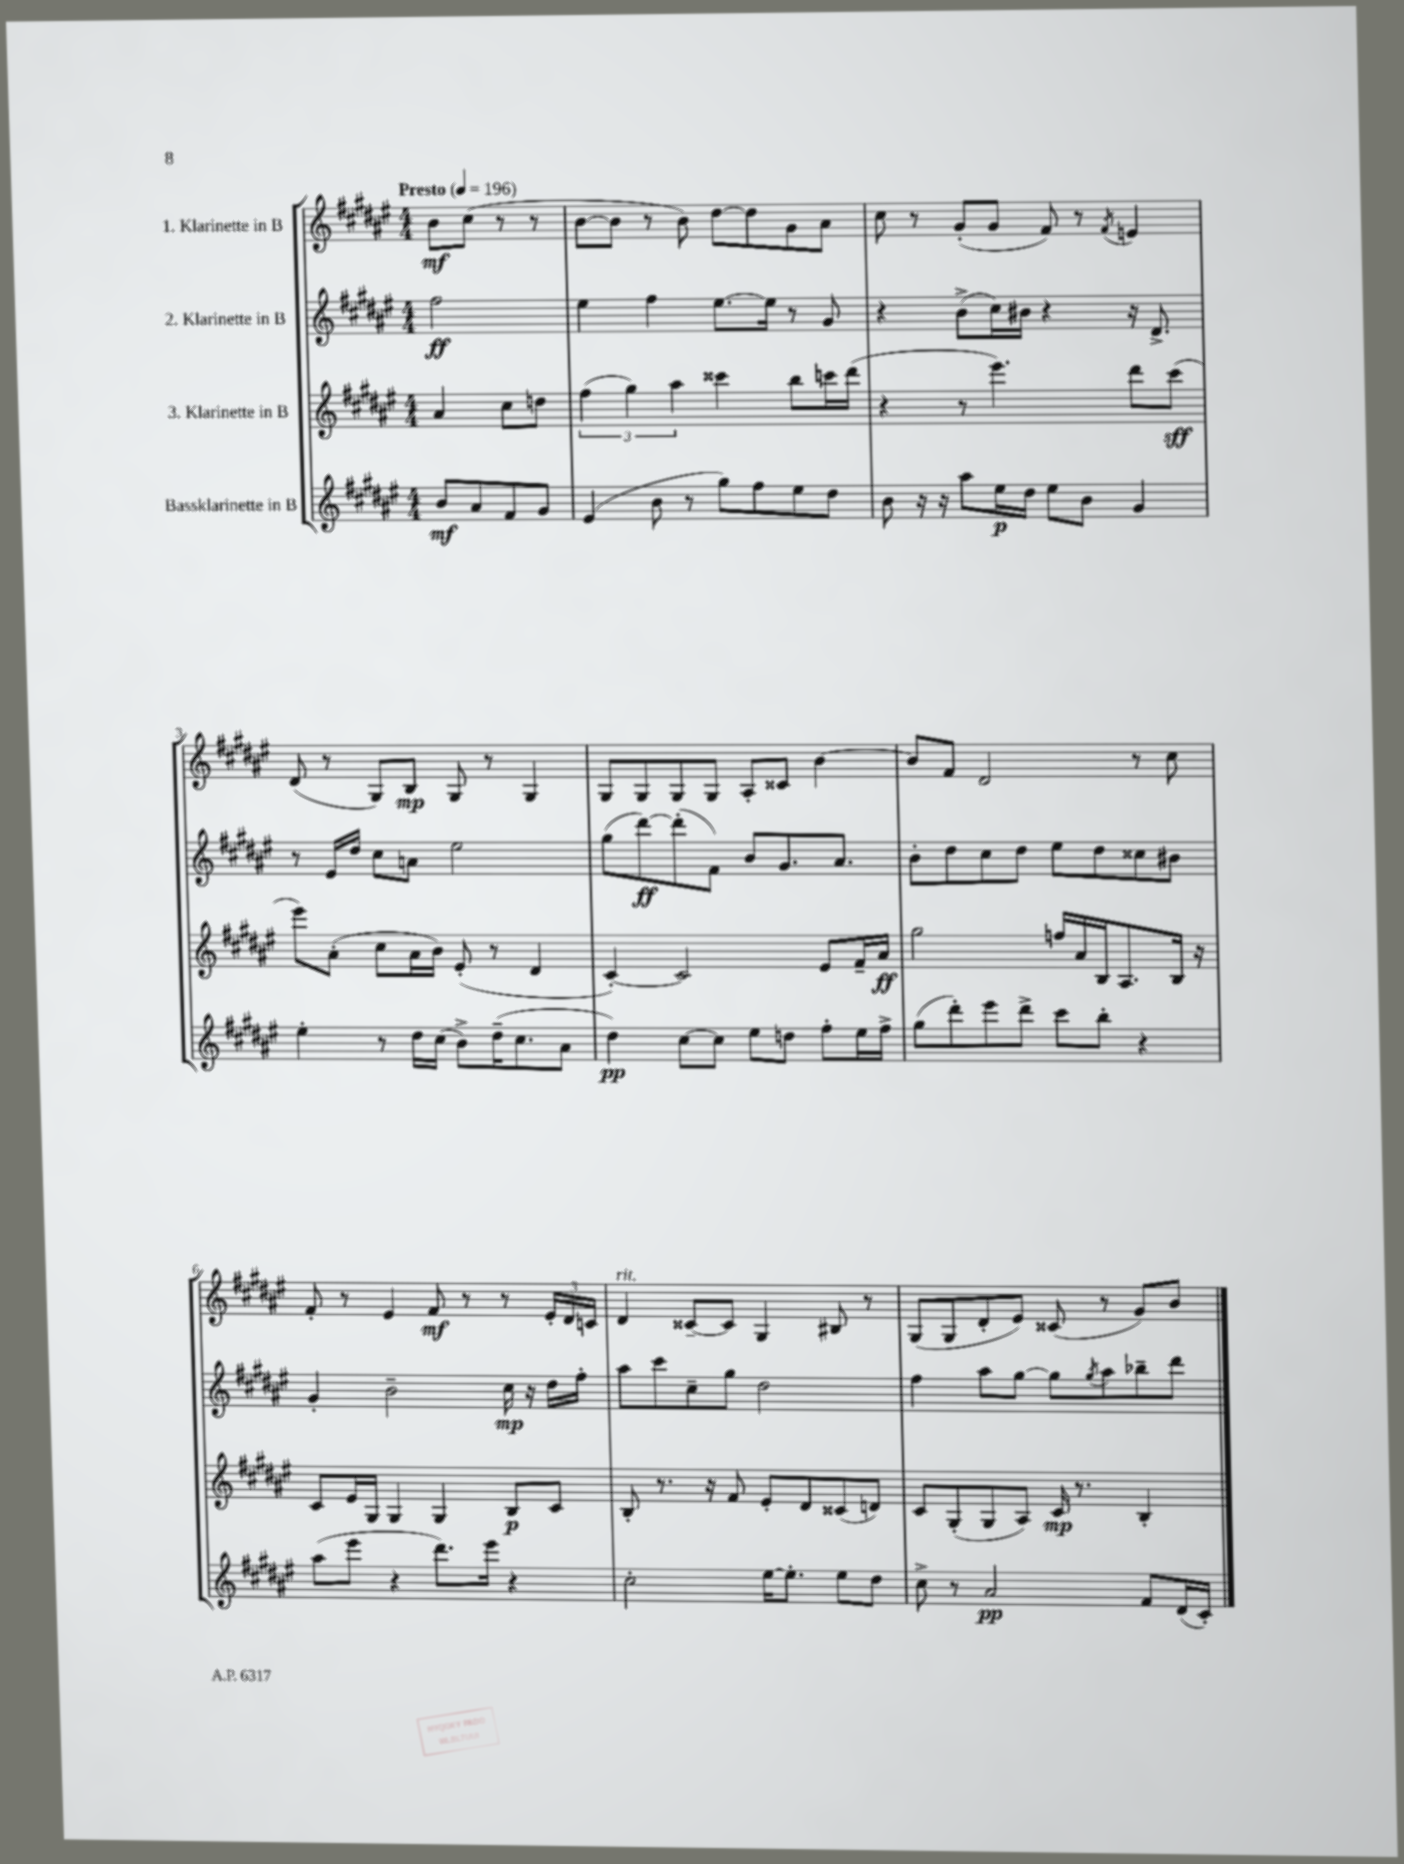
<<
\new StaffGroup <<
\new Staff = "s0" \with { instrumentName = "1. Klarinette in B" } {
    \clef treble \key fis \major \numericTimeSignature \time 4/4 \partial 2 \tempo "Presto" 4 = 196
    b'8\mf cis''8( r8 r8 |
    b'8~ b'8 r8 b'8) dis''8~ dis''8 gis'8 ais'8 |
    cis''8 r8 gis'8-.( gis'8 fis'8) r8 \acciaccatura { fis'8 } e'4 |
    dis'8( r8 gis8) b8\mp gis8 r8 gis4 |
    gis8 gis8 gis8 gis8 ais8-. cisis'8 b'4~ |
    b'8 fis'8 dis'2 r8 cis''8 |
    fis'8-. r8 eis'4 fis'8\mf r8 r8 \tuplet 3/2 { eis'16-. dis'16 c'16 } |
    dis'4^\markup { \italic "rit." } cisis'8~-- cisis'8 gis4 bis8 r8 |
    gis8( gis8 dis'8-. eis'8) cisis'8( r8 gis'8) b'8 \bar "|." |
}
\new Staff = "s1" \with { instrumentName = "2. Klarinette in B" } {
    \clef treble \key fis \major \numericTimeSignature \time 4/4 \partial 2
    fis''2\ff |
    eis''4 fis''4 eis''8.~ eis''16 r8 gis'8 |
    r4 b'8->( cis''16) bis'16 r4 r16 dis'8.-> |
    r8 eis'16 dis''16 cis''8 a'8 eis''2 |
    gis''8( dis'''8~\ff) dis'''8-.( fis'8) b'8 gis'8. ais'8. |
    b'8-. dis''8 cis''8 dis''8 eis''8 dis''8 cisis''8 bis'8 |
    gis'4-. b'2-- cis''16\mp r16 dis''16 fis''16-. |
    ais''8 cis'''8 cis''8-- gis''8 dis''2 |
    fis''4 ais''8 gis''8~ gis''8 \acciaccatura { gis''8 } ais''8 bes''8-- dis'''8 \bar "|." |
}
\new Staff = "s2" \with { instrumentName = "3. Klarinette in B" } {
    \clef treble \key fis \major \numericTimeSignature \time 4/4 \partial 2
    ais'4 cis''8 d''8 |
    \tuplet 3/2 { fis''4( gis''4) ais''4 } cisis'''4 b''8 c'''16 dis'''16( |
    r4 r8 eis'''4.) dis'''8 cis'''8\sff( |
    eis'''8) ais'8-.( cis''8 ais'16 b'16) eis'8-.( r8 dis'4 |
    cis'4~-.) cis'2 eis'8 fis'16-- ais'16\ff |
    gis''2 f''16 ais'16 b16 ais8. b16 r16 |
    cis'8 eis'16 gis16 gis4 gis4 b8\p cis'8 |
    b8-. r8. r16 fis'8 eis'8-. dis'8 cisis'8( d'8) |
    cis'8 gis8-.( gis8 ais8) cis'16\mp r8. b4-. \bar "|." |
}
\new Staff = "s3" \with { instrumentName = "Bassklarinette in B" } {
    \clef treble \key fis \major \numericTimeSignature \time 4/4 \partial 2
    b'8\mf ais'8 fis'8 gis'8 |
    eis'4( b'8 r8 gis''8) fis''8 eis''8 dis''8 |
    b'8 r16 r16 ais''8 eis''16\p dis''16 eis''8 b'8 gis'4 |
    eis''4-. r8 dis''16 cis''16( b'8->) dis''16--( cis''8. ais'8 |
    dis''4\pp) cis''8~ cis''8 eis''8 d''8 fis''8-. eis''16 fis''16-> |
    gis''8( dis'''8-.) eis'''8 dis'''8-> cis'''8 b''8-. r4 |
    ais''8( eis'''8 r4 dis'''8.) eis'''16 r4 |
    cis''2-. eis''16~ eis''8.-. eis''8 dis''8 |
    cis''8-> r8 ais'2\pp fis'8 dis'16( cis'16-.) \bar "|." |
}
>>
>>
